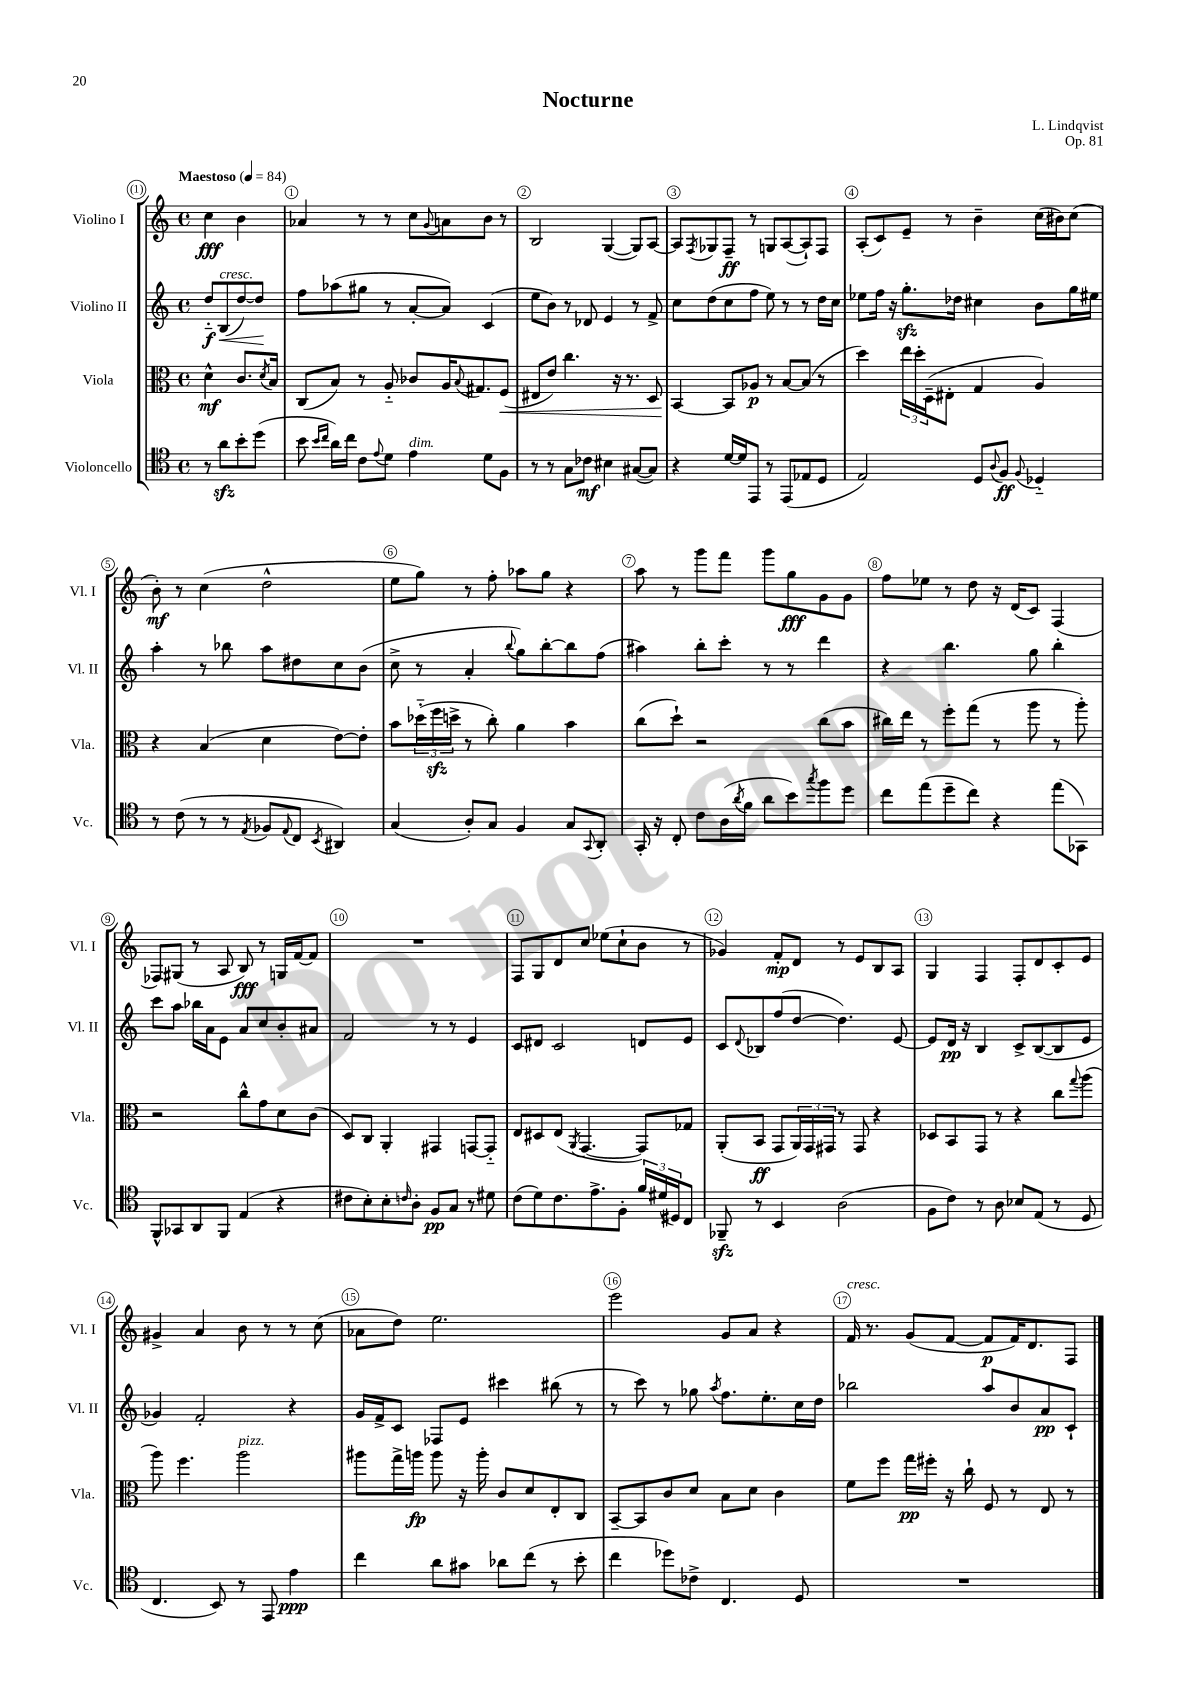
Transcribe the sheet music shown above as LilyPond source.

\header { title = "Nocturne" composer = "L. Lindqvist" opus = "Op. 81" }
<<
\new StaffGroup <<
\new Staff = "s0" \with { instrumentName = "Violino I" shortInstrumentName = "Vl. I" } {
    \clef treble \key c \major \defaultTimeSignature \time 4/4 \partial 2 \tempo "Maestoso" 4 = 84
    c''4\fff b'4 |
    aes'4 r8 r8 c''8 \appoggiatura { g'8 } a'8 b'8 r8 |
    b2 g4~( g8) a8~ |
    a8 \acciaccatura { f8 } ges8 f8--\ff r8 g8 a8~( a8-!) f8 |
    a8-.( c'8) e'8-- r8 b'4-- c''16( bis'16) c''8( |
    b'8-.\mf) r8 c''4( d''2-^ |
    e''8 g''8) r8 f''8-. aes''8 g''8 r4 |
    a''8 r8 g'''8 f'''8 g'''8 g''8\fff g'8 g'8 |
    f''8 ees''8 r8 d''8 r16 d'16( c'8) f4( |
    fes8) gis8( r8 a8 b8\fff) r8 g16 f'16~ f'8 |
    R1 |
    f8 g8 d'8 c''8 ees''8( c''8-! b'8 r8 |
    ges'4) f'8-.\mp d'8 r8 e'8 b8 a8 |
    g4 f4 f8-. d'8 c'8-. e'8 |
    gis'4-> a'4 b'8 r8 r8 c''8( |
    aes'8 d''8) e''2. |
    e'''2 g'8 a'8 r4 |
    f'16^\markup { \italic "cresc." } r8. g'8( f'8~ f'8\p f'16) d'8. f8 \bar "|." |
}
\new Staff = "s1" \with { instrumentName = "Violino II" shortInstrumentName = "Vl. II" } {
    \clef treble \key c \major \defaultTimeSignature \time 4/4 \partial 2
    d''8-_\f\< b8^\markup { \italic "cresc." }( d''8~) d''8\! |
    f''8 aes''8( gis''8 r8 a'8~-. a'8) c'4( |
    e''8 b'8) r8 des'8 e'4 r8 f'8-> |
    c''8 d''8( c''8 f''8 e''8) r8 r8 d''16 c''16 |
    ees''8 f''16 r16 g''8.-.\sfz des''16 cis''4 b'8 g''16 eis''16 |
    a''4-. r8 bes''8 a''8 dis''8 c''8 b'8( |
    c''8-> r8 a'4-. \appoggiatura { b''8 } g''8) b''8~-. b''8 f''8( |
    ais''4) b''8-. c'''8-. r8 r8 d'''4 |
    r4 b''4. g''8 b''4-. |
    c'''8 a''8 bes''16 a'16 e'8 a'8 c''8 b'8-. ais'8 |
    f'2 r8 r8 e'4 |
    c'8 dis'8 c'2 d'8 e'8 |
    c'8 \appoggiatura { d'8 } bes8 f''8( d''8~ d''4.) e'8~ |
    e'8 d'16\pp r16 b4 c'8-> b8~( b8 e'8 |
    ges'4) f'2-. r4 |
    g'16 f'16-> c'8 fes8 e'8 cis'''4 bis''8( r8 |
    r8 c'''8) r8 ges''8 \acciaccatura { a''8 } f''8. e''8.-. c''16 d''16 |
    bes''2 a''8 b'8 a'8\pp c'8-! \bar "|." |
}
\new Staff = "s2" \with { instrumentName = "Viola" shortInstrumentName = "Vla." } {
    \clef alto \key c \major \defaultTimeSignature \time 4/4 \partial 2
    d'4-^\mf c'8. \acciaccatura { d'8 } b16 |
    c8( b8) r8 a8-_ ces'8 a16 \appoggiatura { b8 } gis8. f8\<( |
    eis8 e'8) c''4. r16 r8. d8 |
    b,4~\! b,8 aes8\p r8 b8~ b8( r8 |
    d''4) \tuplet 3/2 { e''16 d''16-. d16--( } eis8-. g4 a4) |
    r4 b4( d'4 e'8~) e'8-. |
    b'8 \tuplet 3/2 { des''16-_( f''16\sfz d''16-> } r8 c''8-.) a'4 b'4 |
    c''8( d''8-!) r2 c''8( b'8 |
    cis''16) e''16 r8 f''8-. g''8( r8 a''8 r8 a''8-.) |
    r2 c''8-^ g'8 d'8 c'8( |
    d8) c8 a,4-. gis,4 g,8~ g,8-_ |
    e8 dis8 e8( \acciaccatura { a,8 } g,4.~ g,8) ges8 |
    a,8-.( b,8\ff g,8 \tuplet 3/2 { a,16) g,16 gis,16 } r8 gis,8 r4 |
    des8 b,8 g,8 r8 r4 c''8 \appoggiatura { g''8 } a''8( |
    a''8) f''4. a''2^\markup { \italic "pizz." } |
    ais''8 g''16-> a''16\fp a''8 r16 a''16-. c'8 d'8 e8-. c8 |
    b,8~-- b,8 c'8 d'8 b8 d'8 c'4 |
    f'8 f''8 g''16\pp fis''16-. r16 c''16-! f8 r8 e8 r8 \bar "|." |
}
\new Staff = "s3" \with { instrumentName = "Violoncello" shortInstrumentName = "Vc." } {
    \clef tenor \key c \major \defaultTimeSignature \time 4/4 \partial 2
    r8 a'8\sfz b'8-. d''8( |
    b'8 \grace { b'16 c''16 } a'16) c''16 c'8 \appoggiatura { e'8 } d'8 e'4^\markup { \italic "dim." } d'8 f8 |
    r8 r8 g8 ces'8\mf bis4 gis8~( gis8) |
    r4 d'16~ d'16 e,8 r8 e,8( ees8 d8 |
    e2) d8 \appoggiatura { a8 } f8\ff \appoggiatura { f8 } des4-_ |
    r8 c'8( r8 r8 \acciaccatura { e8 } fes8 \appoggiatura { e8 } c8 \acciaccatura { b,8 } ais,4) |
    g4( a8-.) g8 f4 g8 \appoggiatura { g,8 } a,8-. |
    g,16-. r16 c8-. c'8 a16( \acciaccatura { a'8 } f'16 a'8 b'8) \acciaccatura { g''8 } f''8 d''8 |
    c''8 e''8( d''8-- c''8) r4 e''8( ges,8) |
    f,8-^ ges,8 a,8 f,8 e4( r4 |
    cis'8 b8-.) b8-. \grace { c'16 } a8-. f8\pp g8 r8 dis'8 |
    c'8( d'8) c'8. e'8.-> f8-. \tuplet 3/2 { f'16 dis'16( dis16) } c8 |
    fes,8--\sfz r8 b,4 a2( |
    f8 c'8) r8 a8 bes8 e8( r8 d8 |
    c4. b,8) r8 e,8 e'4\ppp |
    c''4 a'8 gis'8 aes'8 c''8( r8 b'8-. |
    c''4 des''8) ces'8-> c4. d8 |
    R1 \bar "|." |
}
>>
>>
\layout { \context { \Score \override BarNumber.break-visibility = ##(#f #t #t) barNumberVisibility = #all-bar-numbers-visible \override BarNumber.stencil = #(make-stencil-circler 0.1 0.3 ly:text-interface::print) } }
